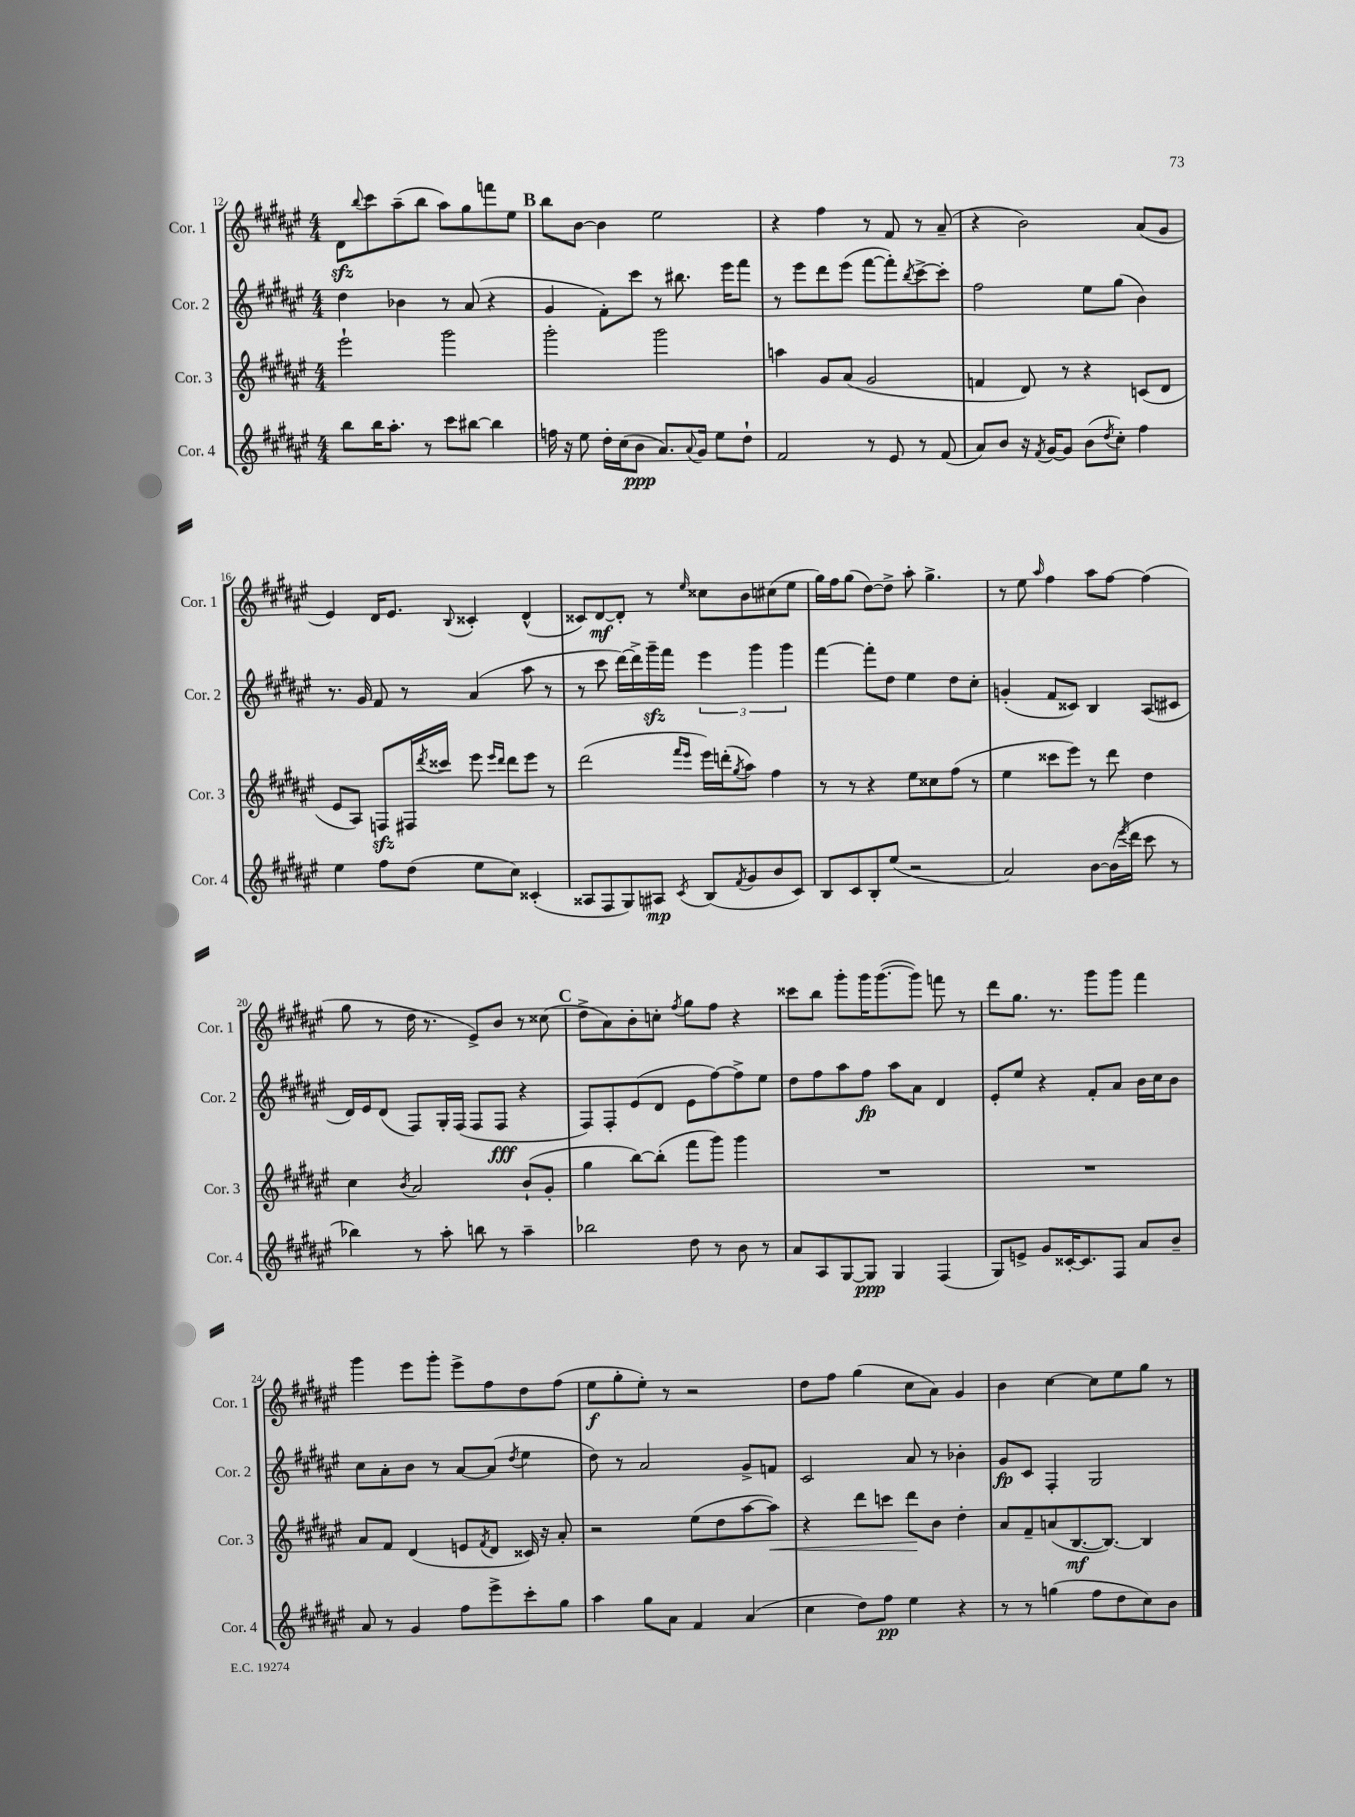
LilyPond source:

<<
\new StaffGroup <<
\new Staff = "s0" \with { instrumentName = "Cor. 1" shortInstrumentName = "Cor. 1" } {
    \clef treble \key fis \major \numericTimeSignature \time 4/4
    dis'8\sfz \appoggiatura { b''8 } cis'''8 ais''8--( b''8 ais''8) gis''8 f'''8 eis''8 |
    \mark \markup { \bold "B" } b''8 b'8~ b'4 eis''2 |
    r4 fis''4 r8 fis'8 r8 ais'8--( |
    r4 b'2) ais'8( gis'8 |
    eis'4) dis'16 eis'8. \appoggiatura { b8 } cisis'4-. dis'4-^( |
    cisis'8) dis'8~\mf dis'8-. r8 \grace { eis''16 } cisis''8 b'8 cis''8( eis''8 |
    gis''16) fis''16 gis''8( dis''8~) dis''8-> ais''8-. gis''4.-> |
    r8 eis''8 \grace { ais''16 } fis''4 ais''8 fis''8~ fis''4( |
    gis''8 r8 dis''16 r8. eis'8->) b'8 r8 cisis''8( |
    \mark \markup { \bold "C" } dis''8-> ais'8) b'8-. c''8-. \acciaccatura { fis''8 } gis''8 fis''8 r4 |
    cisis'''8 b''8 gis'''8-. gis'''16 gis'''8.~( gis'''8) f'''8 r8 |
    dis'''8 gis''8. r8. gis'''8 gis'''8 fis'''4 |
    gis'''4 eis'''8 gis'''8-. eis'''8-> fis''8 dis''8 fis''8( |
    eis''8\f gis''8-. eis''8-.) r8 r2 |
    dis''8 fis''8 gis''4( cis''8 ais'8) gis'4 |
    b'4 cis''4~ cis''8 eis''8 gis''8 r8 \bar "|." |
}
\new Staff = "s1" \with { instrumentName = "Cor. 2" shortInstrumentName = "Cor. 2" } {
    \clef treble \key fis \major \numericTimeSignature \time 4/4
    dis''4 bes'4 r8 ais'8( r4 |
    \mark \markup { \bold "B" } gis'4 fis'8-.) cis'''8 r8 bis''8. eis'''16 fis'''8 |
    r8 eis'''8 dis'''8 eis'''8( fis'''8~ fis'''8-.) \acciaccatura { b''8 } cis'''8~-> cis'''8-. |
    fis''2 eis''8 gis''8( b'4) |
    r8. gis'16 fis'8 r8 ais'4( ais''8 r8 |
    r8 cis'''8 dis'''16~) dis'''16-> gis'''16--\sfz fis'''16 \tuplet 3/2 { eis'''4 gis'''4 gis'''4 } |
    fis'''4~ fis'''8-. dis''8 eis''4 dis''8 cis''8-. |
    g'4-.( fis'8 cisis'8) b4 ais8( cis'8 |
    dis'16) eis'16 dis'8( fis8) gis16-. fis16( fis8 fis8\fff r4 |
    \mark \markup { \bold "C" } fis8) fis8-. eis'8( dis'8 eis'8 fis''8~) fis''8-> eis''8 |
    dis''8 fis''8 ais''8 fis''8\fp ais''8 ais'8 dis'4 |
    eis'8-. eis''8 r4 fis'8-. ais'8 b'16 cis''16 b'8 |
    cis''8 ais'8-. b'8 r8 ais'8~ ais'8( \acciaccatura { dis''8 } eis''4 |
    dis''8) r8 ais'2 gis'8-> f'8 |
    cis'2 ais'8 r8 bes'4-. |
    gis'8\fp cis'8 fis4-. gis2 \bar "|." |
}
\new Staff = "s2" \with { instrumentName = "Cor. 3" shortInstrumentName = "Cor. 3" } {
    \clef treble \key fis \major \numericTimeSignature \time 4/4
    eis'''2-! gis'''2 |
    \mark \markup { \bold "B" } gis'''2-. gis'''2 |
    a''4 gis'8 ais'8( gis'2 |
    f'4 dis'8) r8 r4 c'8( dis'8 |
    eis'8 ais8) f8\sfz fis16 \acciaccatura { dis'''8 } cisis'''16 eis'''8 \grace { eis'''16 dis'''16 } dis'''8 eis'''8 r8 |
    dis'''2( \grace { fis'''16 eis'''16 } eis'''16) d'''16-.( \acciaccatura { gis''8 } ais''8) fis''4 |
    r8 r8 r4 eis''8 cisis''8 fis''8( r8 |
    eis''4 cisis'''8 eis'''8) r8 dis'''8 dis''4 |
    cis''4 \acciaccatura { b'8 } ais'2 b'8-!( gis'8-. |
    \mark \markup { \bold "C" } gis''4 b''8~) b''8-.( fis'''8 gis'''8) gis'''4 |
    R1 |
    R1 |
    ais'8 fis'8 dis'4( e'8 \acciaccatura { fis'8 } dis'8 cisis'16) r16 ais'8-. |
    r2 eis''8( dis''8 ais''8~ ais''8\<) |
    r4 dis'''8 c'''8 dis'''8\! b'8 dis''4-. |
    ais'8 fis'8-- a'8( b8.~\mf b8.~) b4 \bar "|." |
}
\new Staff = "s3" \with { instrumentName = "Cor. 4" shortInstrumentName = "Cor. 4" } {
    \clef treble \key fis \major \numericTimeSignature \time 4/4
    b''8 b''16 ais''8.-. r8 cis'''8 bis''8~ bis''4 |
    \mark \markup { \bold "B" } f''16 r16 eis''8 dis''16-. cis''16( b'8\ppp ais'8.) \appoggiatura { ais'8 } gis'16 eis''8 dis''8-! |
    fis'2 r8 eis'8 r8 fis'8( |
    ais'8) b'8 r16 \acciaccatura { fis'8 } gis'16~ gis'8 b'8( \acciaccatura { dis''8 } cis''8-.) fis''4 |
    eis''4 fis''8 dis''8( eis''8 cis''8) cisis'4-.( |
    aisis8 fis8 gis8) ais8\mp \acciaccatura { cis'8 } b8( \acciaccatura { fis'8 } gis'8 b'8 cis'8) |
    b8 cis'8 b8-. eis''8( r2 |
    ais'2) b'8~ b'16( \acciaccatura { eis'''8 } dis'''16 cis'''8 r8 |
    bes''4) r8 ais''8-. b''8 r8 ais''4-- |
    \mark \markup { \bold "C" } bes''2 dis''8 r8 b'8 r8 |
    ais'8 ais8 gis8~ gis8\ppp gis4 fis4( |
    gis8) e'8-> gis'8 cisis'16~-. cisis'8. fis8 ais'8 b'8-- |
    ais'8 r8 gis'4 fis''8 eis'''8-> cis'''8-. gis''8 |
    ais''4 gis''8 ais'8 fis'4 ais'4( |
    cis''4 dis''8) fis''8\pp eis''4 r4 |
    r8 r8 g''4( fis''8 dis''8 cis''8) b'8 \bar "|." |
}
>>
>>
\layout { \context { \Score currentBarNumber = #12 } }
